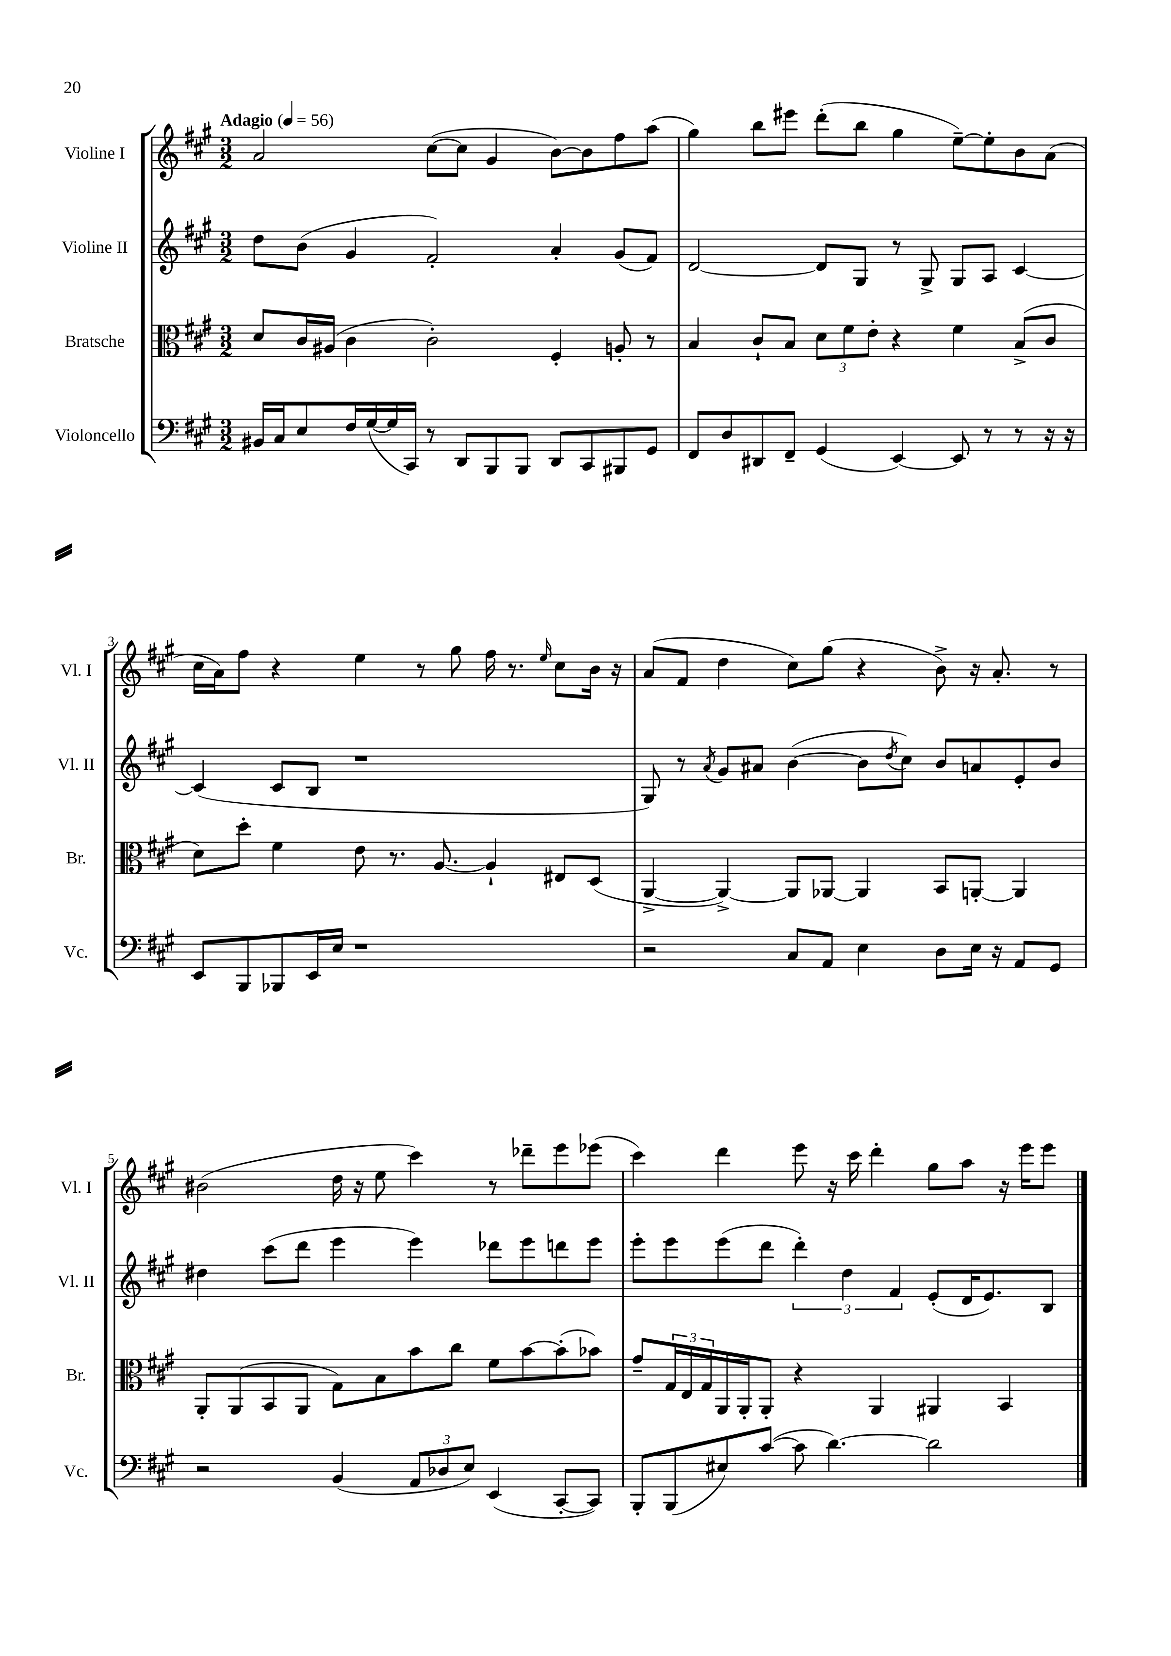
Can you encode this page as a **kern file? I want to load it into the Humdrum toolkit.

**kern	**kern	**kern	**kern
*part4	*part3	*part2	*part1
*staff4	*staff3	*staff2	*staff1
*I"Violoncello	*I"Bratsche	*I"Violine II	*I"Violine I
*I'Vc.	*I'Br.	*I'Vl. II	*I'Vl. I
*clefF4	*clefC3	*clefG2	*clefG2
*k[f#c#g#]	*k[f#c#g#]	*k[f#c#g#]	*k[f#c#g#]
*M3/2	*M3/2	*M3/2	*M3/2
*MM56	*MM56	*MM56	*MM56
=1	=1	=1	=1
!	!	!	!LO:TX:a:B:t=Adagio
16BB#X/LL	8d/L	8dd\L	2a/
16C#/J	.	.	.
8E/	16c#/L	(8b\J	.
.	(16A#X/JJ	.	.
16F#/L	4c#\	4g#/	.
([16G#/	.	.	.
16G#/]	.	.	.
16CC#/JJ)	.	.	.
8r	2c#'\)	2f#'/)	([8cc#\L
8DD/L	.	.	8cc#\J]
8BBB/	.	.	4g#/
8BBB/J	.	.	.
8DD/L	4F#'/	4a'/	[8b\L)
8CC#/	.	.	8b\]
8BBB#X/	8An'/	(8g#/L	8ff#\
8GG#/J	8r	8f#/J)	(8aa\J
=2	=2	=2	=2
8FF#/L	4B/	[2d/	4gg#\)
8D/	.	.	.
8DD#X/	8c#`/L	.	8bb\L
8FF#~/J	8B/J	.	8eee#X\J
(4GG#/	12d\L	8d/L]	(8ddd'\L
.	12f#\	.	.
.	.	8G#/J	8bb\J
.	12e'\J	.	.
[4EE/)	4r	8r	4gg#\
.	.	8G#^/	.
8EE/]	4f#\	8G#/L	[8ee~\L)
8r	.	8A/J	8ee'\]
8r	(8B^/L	[4c#/	8b\
16r	8c#/J	.	(8a\J
16r	.	.	.
!!LO:LB:g=z
=3	=3	=3	=3
8EE/L	8d\L)	(4c#/]	16cc#\LL
.	.	.	16a\J)
8BBB/	8dd'\J	.	8ff#\J
8BBB-X/	4f#\	8c#/L	4r
16EE/L	.	8B/J	.
16E/JJ	.	.	.
1r	8e\	1r	4ee\
.	8.r	.	.
.	.	.	8r
.	[8.A/	.	.
.	.	.	8gg#\
.	4A`/]	.	16ff#\
.	.	.	8.r
.	.	.	16qqee/
.	8E#X/L	.	8cc#\L
.	(8D/J	.	16b\Jk
.	.	.	16r
=4	=4	=4	=4
2r	[4AA^/	8G#/)	(8a/L
.	.	8r	8f#/J
.	.	8qa/	.
.	4AA^/_)	8g#/L	4dd\
.	.	8a#X/J	.
8C#/L	8AA/L]	([4b\	8cc#\L)
8AA/J	[8AA-X/J	.	(8gg#\J
4E\	4AA-/]	8b\L]	4r
.	.	8qdd/	.
.	.	8cc#\J)	.
8D\L	8BB/L	8b/L	8b^\)
16E\Jk	[8AAn'/J	8an/	16r
16r	.	.	8.a'/
8AA/L	4AA/]	8e'/	.
8GG#/J	.	8b/J	8r
!!LO:LB:g=z
=5	=5	=5	=5
2r	8AA'/L	4dd#X\	(2b#X\
.	(8AA/	.	.
.	8BB/	(8ccc#\L	.
.	8AA/J	8ddd\J	.
(4BB/	8G#\L)	4eee\	16dd\
.	.	.	16r
.	8B\	.	8ee\
12AA/L	8b\	4eee\)	4ccc#\)
12D-X/	.	.	.
.	8cc#\J	.	.
12E/J)	.	.	.
(4EE/	8f#\L	8ddd-X\L	8r
.	[8b\	8eee\	8ddd-X~\L
[8CC#'/L	(8b'\]	8dddn\	8eee\
8CC#/J])	8b-X\J)	8eee\J	(8eee-X\J
=6	=6	=6	=6
8BBB'/L	8g#~/L	8eee'\L	4ccc#\)
(8BBB/	24G#/L	8eee\	.
.	24E/	.	.
.	24G#/	.	.
8E#X/)	16AA/	(8eee\	4ddd\
.	16AA'/J	.	.
([8c#/J	8AA'/J	8ddd\J	.
8c#\]	4r	6ddd'\)	8eee\
[4.d\)	.	.	16r
.	.	6dd\	.
.	.	.	16ccc#\
.	4AA/	.	4ddd'\
.	.	6f#/	.
2d\]	4AA#X/	(8e'/L	8gg#\L
.	.	16d/K	8aa\J
.	.	8.e/)	.
.	4BB/	.	16r
.	.	.	16eee\KL
.	.	8B/J	8eee\J
==	==	==	==
*-	*-	*-	*-
